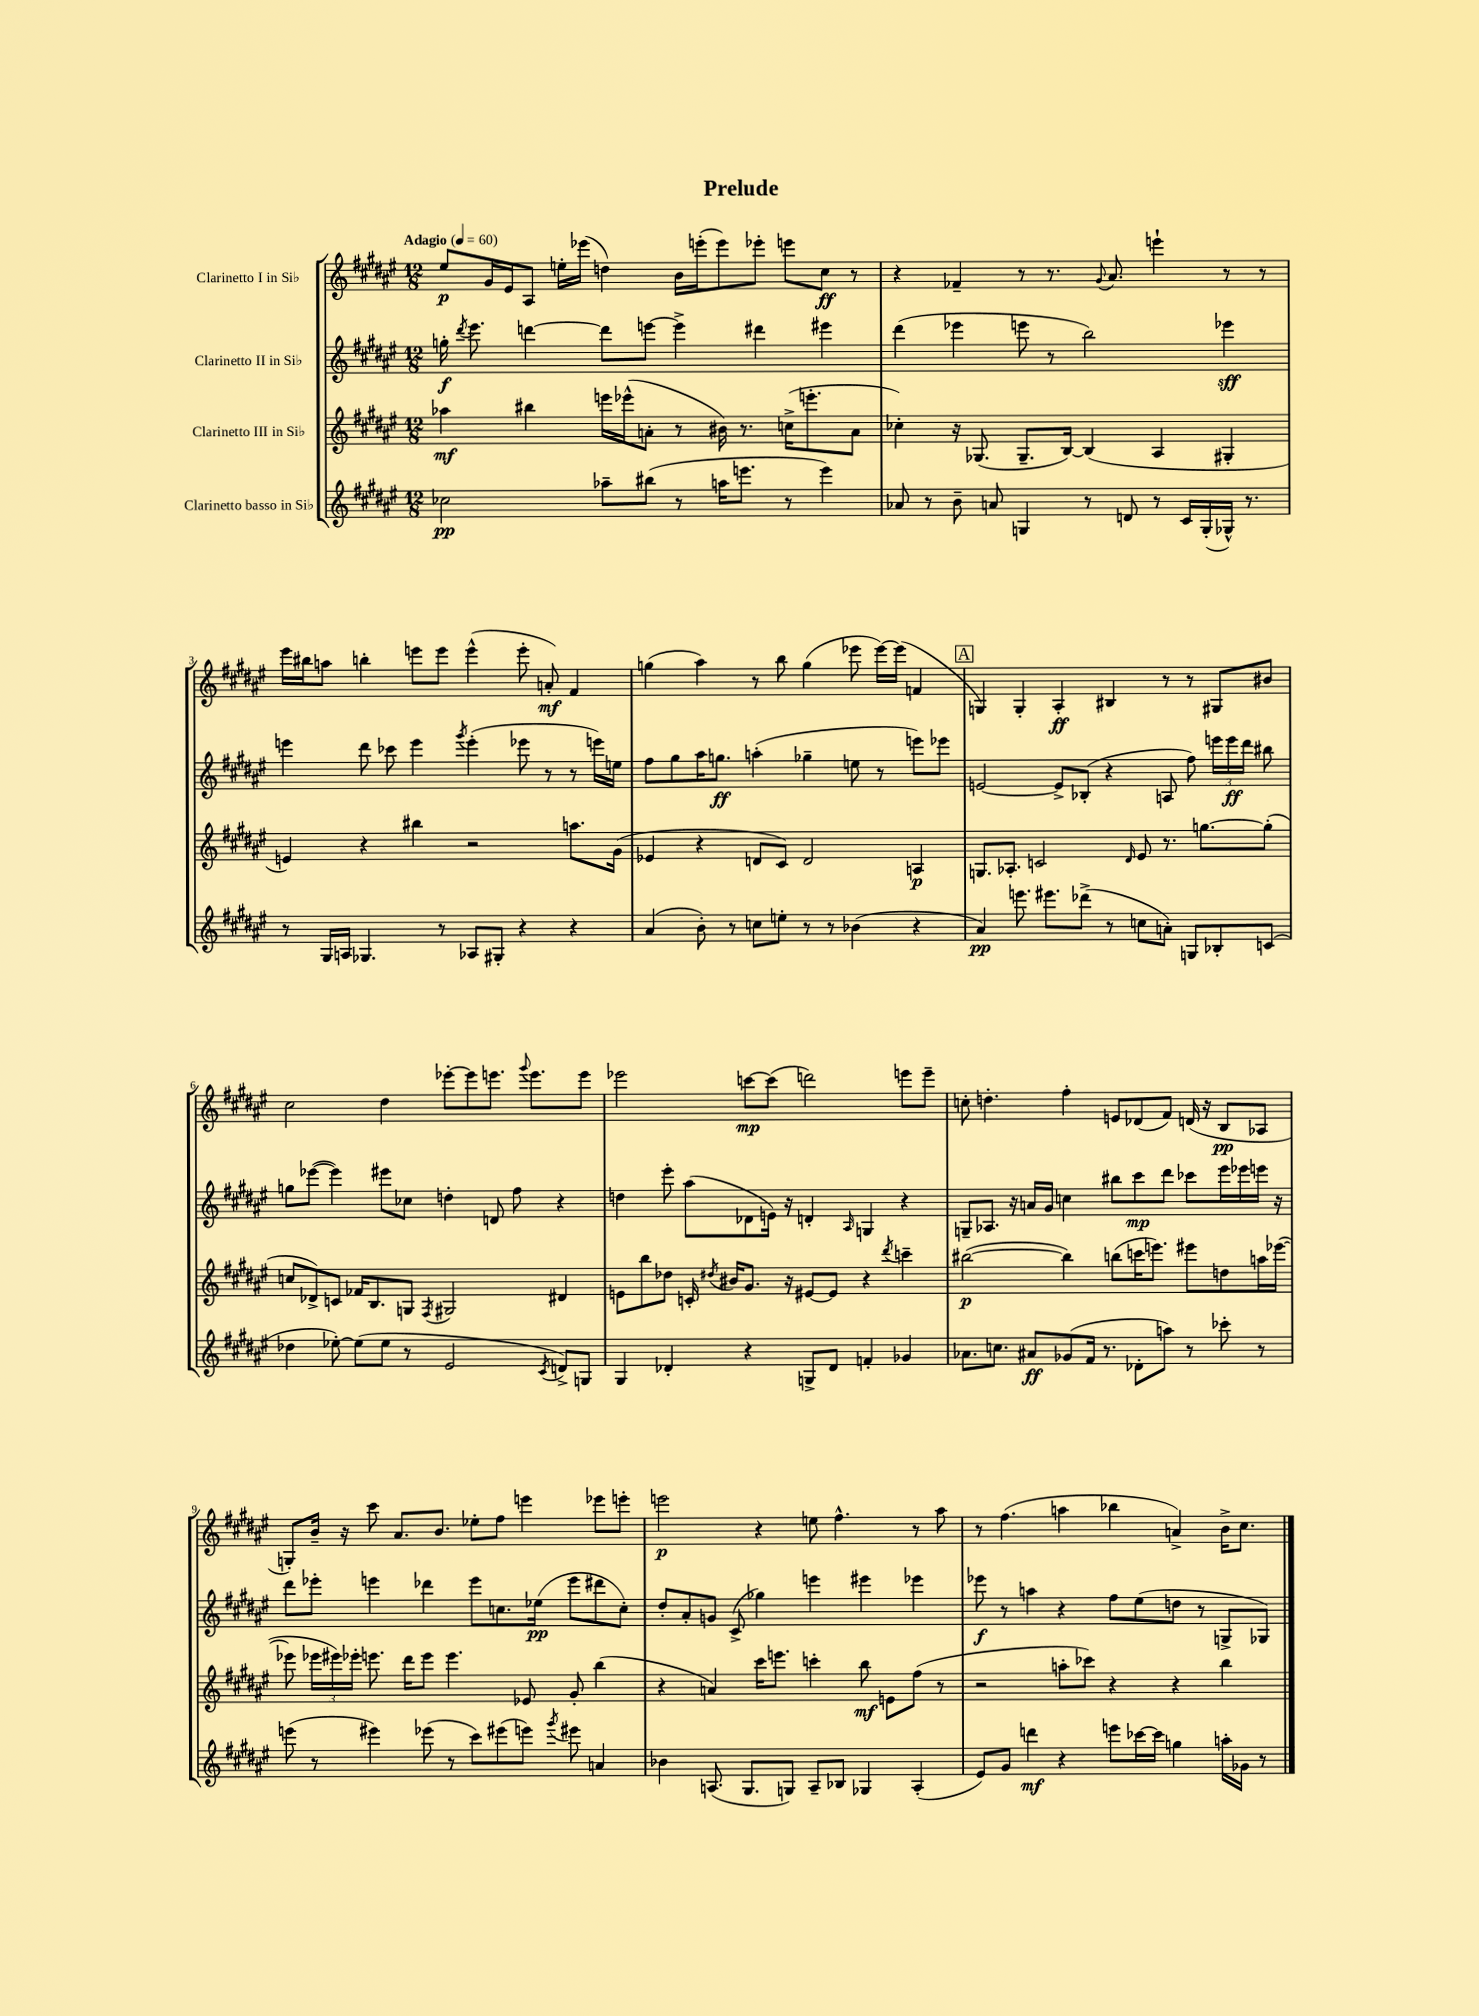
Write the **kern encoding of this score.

**kern	**dynam	**kern	**dynam	**kern	**dynam	**kern	**dynam
*part4	*part4	*part3	*part3	*part2	*part2	*part1	*part1
*staff4	*staff4	*staff3	*staff3	*staff2	*staff2	*staff1	*staff1
*I"Clarinetto basso in Si♭	*	*I"Clarinetto III in Si♭	*	*I"Clarinetto II in Si♭	*	*I"Clarinetto I in Si♭	*
*clefG2	*	*clefG2	*	*clefG2	*	*clefG2	*
*k[f#c#g#d#a#e#]	*	*k[f#c#g#d#a#e#]	*	*k[f#c#g#d#a#e#]	*	*k[f#c#g#d#a#e#]	*
*M12/8	*	*M12/8	*	*M12/8	*	*M12/8	*
*MM60	*	*MM60	*	*MM60	*	*MM60	*
=1	=1	=1	=1	=1	=1	=1	=1
!	!	!	!	!	!	!LO:TX:a:B:t=Adagio	!
2cc-X\	pp	4aa-X\	mf	16ggn'\	f	8ee#/L	p
.	.	.	.	8qddd#/	.	.	.
.	.	.	.	8.eee#\	.	.	.
.	.	.	.	.	.	16g#/L	.
.	.	.	.	.	.	16e#/J	.
.	.	4bb#X\	.	[4dddn\	.	8A#/J	.
.	.	.	.	.	.	16een'\LL	.
.	.	.	.	.	.	(16eee-X\JJ	.
8aa-X~\L	.	16eeen\LL	.	8ddd\L]	.	4ddn\)	.
.	.	(16eee-X^^\J	.	.	.	.	.
(8bb#X\J	.	8an'\J	.	[8eeen\J	.	.	.
8r	.	8r	.	4eee^\]	.	16b\LL	.
.	.	.	.	.	.	(16eeen'\J	.
16aan\KL	.	16b#X\)	.	.	.	8eee\)	.
8.eeen\J	.	8.r	.	.	.	.	.
.	.	.	.	4ddd#X\	.	8eee-X'\J	.
8r	.	(16ccn^\KL	.	.	.	8eeen\L	.
.	.	8.eeen'\	.	.	.	.	.
4eee\)	.	.	.	4eee#X\	.	8cc#\J	ff
.	.	8a\J	.	.	.	8r	.
=2	=2	=2	=2	=2	=2	=2	=2
8a-X/	.	4cc-X'\)	.	(4ddd#\	.	4r	.
8r	.	.	.	.	.	.	.
8b~\	.	16r	.	4eee-X\	.	4f-X~/	.
.	.	(8.G-X/	.	.	.	.	.
8an/	.	.	.	.	.	.	.
4Gn/	.	8.G-~/L	.	8eeen\	.	8r	.
.	.	.	.	8r	.	8.r	.
.	.	[16B/Jk)	.	.	.	.	.
8r	.	(4B/]	.	2bb\)	.	.	.
.	.	.	.	.	.	8qqg#/	.
.	.	.	.	.	.	8.a#/	.
8dn/	.	.	.	.	.	.	.
8r	.	4A#/	.	.	.	4eeen`\	.
16c#/LL	.	.	.	.	.	.	.
(16G'/	.	.	.	.	.	.	.
16G-X^^/JJ)	.	4G#X'/	.	4eee-X\	sff	8r	.
8.r	.	.	.	.	.	.	.
.	.	.	.	.	.	8r	.
!!LO:LB:g=z
=3	=3	=3	=3	=3	=3	=3	=3
8r	.	4en/)	.	4eeen\	.	16eee#\LL	.
.	.	.	.	.	.	16bb#X\J	.
16G#/LL	.	.	.	.	.	8aan\J	.
16An/JJ	.	.	.	.	.	.	.
4.G-X/	.	4r	.	8ddd#\	.	4bbn'\	.
.	.	.	.	8ccc-X\	.	.	.
.	.	4bb#X\	.	4eee\	.	8eeen\L	.
8r	.	.	.	.	.	8eee\J	.
.	.	.	.	8qggg#/	.	.	.
8A-X/L	.	2r	.	(4eee'\	.	(4eee^^\	.
8G#X'/J	.	.	.	.	.	.	.
4r	.	.	.	8eee-X\	.	8eee'\	.
.	.	.	.	8r	.	8an'/)	mf
4r	.	8.aan\L	.	8r	.	4f#/	.
.	.	.	.	16eeen\LL)	.	.	.
.	.	(16g#\Jk	.	16een\JJ	.	.	.
=4	=4	=4	=4	=4	=4	=4	=4
(4a#/	.	4e-X/	.	8ff#\L	.	(4ggn\	.
.	.	.	.	8gg#\	.	.	.
8b'\)	.	4r	.	16aa#\K	.	4aa#\)	.
.	.	.	.	8.ggn\J	ff	.	.
8r	.	.	.	.	.	.	.
8ccn\L	.	8dn/L	.	(4aan'\	.	8r	.
8een'\J	.	8c#/J)	.	.	.	8bb\	.
8r	.	2d/	.	4gg-X~\	.	(4gg\	.
8r	.	.	.	.	.	.	.
(4b-X\	.	.	.	8een\	.	8eee-X\	.
.	.	.	.	8r	.	[16eee-\LL)	.
.	.	.	.	.	.	(16eee-\JJ]	.
4r	.	4An/	p	8eeen\L)	.	4fn/	.
.	.	.	.	8eee-X\J	.	.	.
!!LO:REH:place=s1:t=A
=5	=5	=5	=5	=5	=5	=5	=5
4a#/)	pp	8.Gn/L	.	[2en/	.	4Gn/)	.
.	.	8.A-X'/J	.	.	.	.	.
8.eeen\	.	.	.	.	.	4G'/	.
.	.	2cn/	.	.	.	.	.
8.eee#X\L	.	.	.	.	.	.	.
.	.	.	.	8e^/L]	.	4A#'/	ff
(8ddd-X^\J	.	.	.	(8B-X'/J	.	.	.
8r	.	.	.	4r	.	4B#X/	.
.	.	16qqd#/	.	.	.	.	.
8ccn\L	.	8e#/	.	.	.	.	.
8an'\J)	.	8.r	.	8An/	.	8r	.
8Gn/L	.	.	.	8ff#\)	.	8r	.
.	.	[8.ggn\L	.	.	.	.	.
8B-X'/	.	.	.	24eeen\LL	.	8G#X/L	.
.	.	.	.	24eee\	ff	.	.
.	.	.	.	24ddd#\JJ	.	.	.
(8cn/J	.	(8gg'\J]	.	8bb#X\	.	8b#X/J	.
!!LO:LB:g=z
=6	=6	=6	=6	=6	=6	=6	=6
4dd-X\	.	8ccn/L	.	8ggn\L	.	2cc#\	.
.	.	8d-X^/)	.	([8eee-X\J	.	.	.
[8ee-X'\)	.	8cn/J	.	4eee-\])	.	.	.
(8ee-\L]	.	16f-X/KL	.	.	.	.	.
.	.	8.B/	.	.	.	.	.
8ee-\J	.	.	.	8eee#X\L	.	4dd#\	.
8r	.	8Gn/J	.	8cc-X\J	.	.	.
.	.	8qF#/	.	.	.	.	.
2e#/	.	2G#X/	.	4ddn'\	.	[8eee-X'\L	.
.	.	.	.	.	.	8eee-\]	.
.	.	.	.	8dn/	.	8.eeen\J	.
.	.	.	.	8ff#\	.	.	.
.	.	.	.	.	.	8qqggg#/	.
.	.	.	.	.	.	8.eee\L	.
8qc#/	.	.	.	.	.	.	.
8dn^/L)	.	4d#X/	.	4r	.	.	.
8Gn/J	.	.	.	.	.	8eee\J	.
=7	=7	=7	=7	=7	=7	=7	=7
4G#/	.	8en\L	.	4ddn\	.	2eee-X\	.
.	.	8bb\	.	.	.	.	.
4d-X'/	.	8dd-X\J	.	8eee#'\	.	.	.
.	.	16cn'/	.	(8aa#\L	.	.	.
.	.	8qdd#X/	.	.	.	.	.
.	.	16b#X/KL	.	.	.	.	.
4r	.	8.g#/J	.	8d-X\	.	[8cccn\L	mp
.	.	.	.	16en\Jk)	.	(8ccc\J]	.
.	.	16r	.	16r	.	.	.
8Gn^/L	.	[8e#X/L	.	4dn'/	.	2dddn\)	.
8d-/J	.	8e#/J]	.	.	.	.	.
.	.	.	.	16qqA#/	.	.	.
4fn'/	.	4r	.	4Gn/	.	.	.
.	.	8qddd#/	.	.	.	.	.
4g-X/	.	4cccn~\	.	4r	.	8eeen\L	.
.	.	.	.	.	.	8eee~\J	.
=8	=8	=8	=8	=8	=8	=8	=8
8.a-X\L	.	([2bb#X\	p	8Gn~/L	.	8ccn'\	.
.	.	.	.	8.A-X/J	.	4.ddn'\	.
8.ccn\J	.	.	.	.	.	.	.
.	.	.	.	16r	.	.	.
8a#X/L	ff	.	.	16an/LL	.	.	.
.	.	.	.	16g#/JJ	.	.	.
(8g-X/	.	4bb#\])	.	4ccn\	.	4ff#'\	.
16f#/Jk	.	.	.	.	.	.	.
8.r	.	.	.	.	.	.	.
.	.	(8bbn\L	.	8bb#X\L	.	8en/L	.
8d-X'\L	.	16cccn\K	.	8ccc#\	mp	(8d-X/	.
.	.	8.eeen\J)	.	.	.	.	.
8aan\J)	.	.	.	8ddd#\J	.	8f#/J)	.
8r	.	8eee#X\L	.	8ccc-X\L	.	(16dn/	.
.	.	.	.	.	.	16r	.
8ccc-X'\	.	8ddn\	.	16eee#\L	.	8B/L	pp
.	.	.	.	16eee-X\	.	.	.
8r	.	16aan\L	.	16eeen\JJ	.	8A-X/J	.
.	.	([16eee-X\JJ	.	16r	.	.	.
!!LO:LB:g=z
=9	=9	=9	=9	=9	=9	=9	=9
(8eeen\	.	8eee-X\]	.	8ddd#\L	.	8Gn'/L)	.
8r	.	24eee-X\LL	.	8eee-X'\J	.	16b~/Jk	.
.	.	24eee#X\)	.	.	.	.	.
.	.	.	.	.	.	16r	.
.	.	24eee-X'\JJ	.	.	.	.	.
4eee#X\)	.	8.eeen\	.	4eeen\	.	8ccc#\	.
.	.	.	.	.	.	8.a#/L	.
.	.	16ddd#\KL	.	.	.	.	.
(8eee-X\	.	8eee\J	.	4ddd-X\	.	.	.
.	.	.	.	.	.	8.b/J	.
8r	.	4.eee\	.	.	.	.	.
8ccc#\L)	.	.	.	8eee\L	.	8ee-X'\L	.
(8eee#X\	.	.	.	8.ccn\	.	8ff#\J	.
8eeen\J)	.	8e-X/	.	.	.	4eeen\	.
.	.	.	.	(16ee-X\Jk	pp	.	.
8qggg#/	.	.	.	.	.	.	.
8eee#X\	.	8g#'/	.	8eee\L	.	.	.
4an/	.	(4bb\	.	8ddd#X\	.	8eee-X\L	.
.	.	.	.	8cc'\J)	.	8eeen'\J	.
=10	=10	=10	=10	=10	=10	=10	=10
4b-X\	.	4r	.	8dd#'/L	.	2eeen\	p
.	.	.	.	8a#'/	.	.	.
(8.An/	.	4an/)	.	8gn/J	.	.	.
.	.	.	.	(8c#^/	.	.	.
8.G#/L	.	.	.	.	.	.	.
.	.	16ccc#\KL	.	4gg-X\)	.	4r	.
.	.	8.eeen\J	.	.	.	.	.
8Gn/J)	.	.	.	.	.	.	.
8A~/L	.	4cccn'\	.	4eeen\	.	8een\	.
8B-X/J	.	.	.	.	.	4.ff#^^\	.
4G-X/	.	8bb\	mf	4eee#X\	.	.	.
.	.	8en\L	.	.	.	.	.
(4A'/	.	(8ff#\J	.	4eee-X\	.	8r	.
.	.	8r	.	.	.	8aa#\	.
=11	=11	=11	=11	=11	=11	=11	=11
8e#/L)	.	2r	.	8eee-X\	f	8r	.
8g#/J	.	.	.	8r	.	(4.ff#\	.
4dddn\	mf	.	.	4aan\	.	.	.
4r	.	8aan'\L	.	4r	.	4aan\	.
.	.	8ccc-X\J)	.	.	.	.	.
8eeen\L	.	4r	.	8ff#\L	.	4bb-X\	.
[16ccc-X\L	.	.	.	(8ee#\	.	.	.
16ccc-\JJ]	.	.	.	.	.	.	.
4ggn\	.	4r	.	8ddn\J	.	4an^/)	.
.	.	.	.	8r	.	.	.
16aan'\LL	.	4bb\	.	8Gn^/L	.	16b^\KL	.
16g-X\JJ	.	.	.	.	.	8.cc#\J	.
8r	.	.	.	8G-X/J)	.	.	.
==	==	==	==	==	==	==	==
*-	*-	*-	*-	*-	*-	*-	*-
